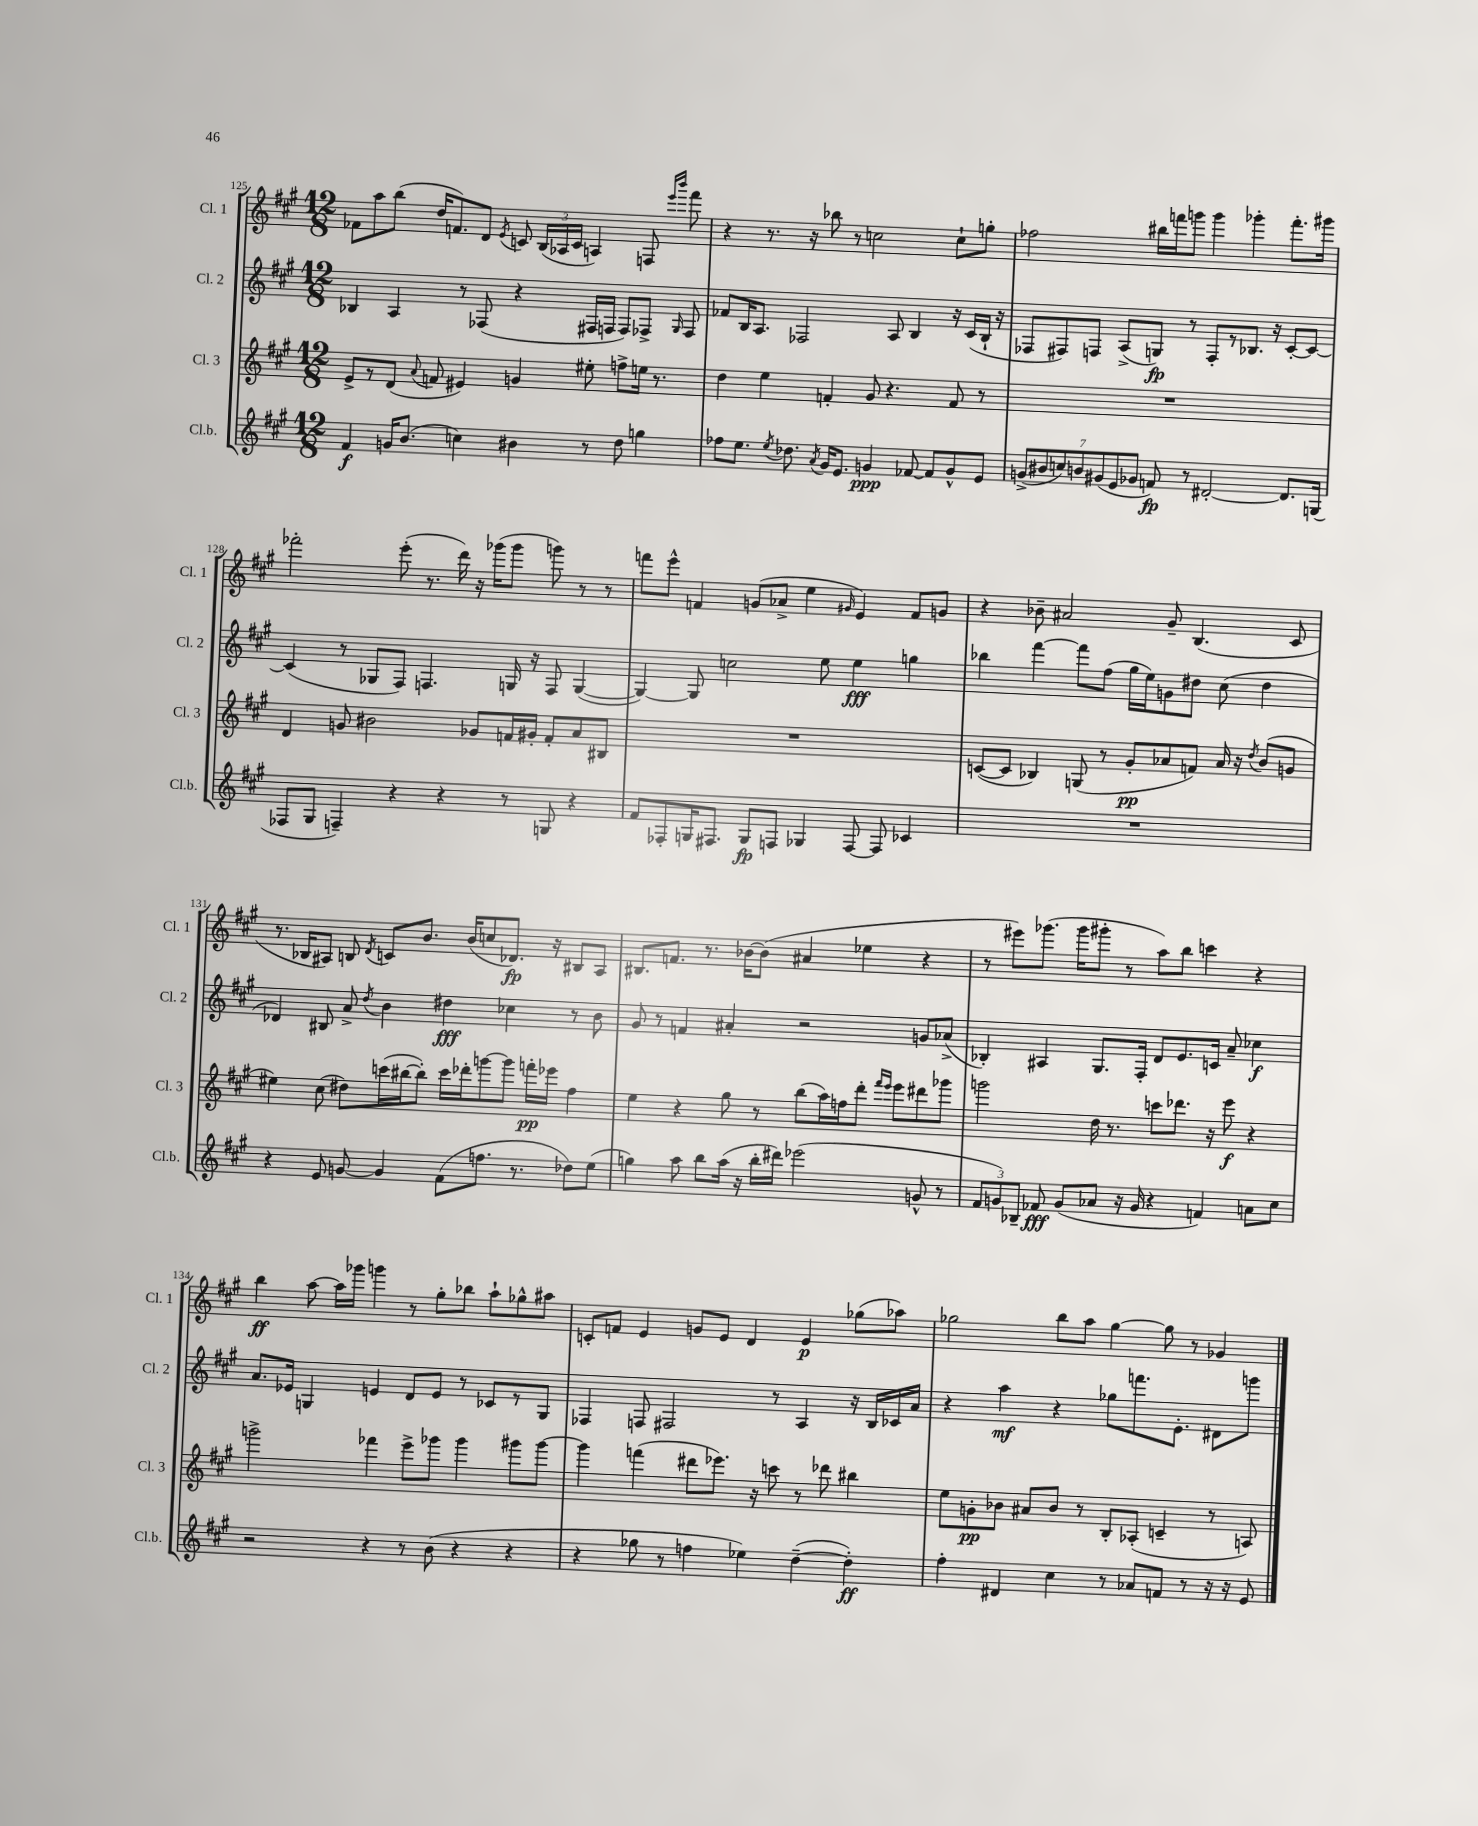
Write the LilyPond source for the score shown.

<<
\new StaffGroup <<
\new Staff = "s0" \with { instrumentName = "Cl. 1" shortInstrumentName = "Cl. 1" } {
    \clef treble \key a \major \numericTimeSignature \time 12/8
    \autoBeamOff fes'8[ a''8 b''8]( d''16[ f'8.) d'8] \acciaccatura { e'8 } c'8 \tuplet 3/2 { b16[( aes16 c'16] } a4) f8 \grace { e'''16[ b'''16] } fis'''8 |
    r4 r8. r16 bes''8 r8 c''2 c''8[-! g''8]-. |
    fes''2 bis''16[ f'''16 g'''8] g'''4 ges'''4-. f'''8.[-. gis'''16] |
    fes'''2-. e'''8-.( r8. d'''16) r16 ges'''16[( ges'''8] g'''8) r8 r8 |
    f'''8[ e'''8]-^ f'4 g'8[( aes'8]-> e''4 \grace { gis'16 } e'4) f'8[ g'8] |
    r4 bes'8-- ais'2 gis'8-- b4.( cis'8 |
    r8. bes16[ ais8]) b8 \acciaccatura { d'8 } c'8[ b'8.] b'16[( c''8 des'8.]\fp) r16 bis8[ ais8] |
    bis8.[ f'8.] r8. bes'16[~ bes'8]( ais'4 ees''4 r4 |
    r8 eis'''8[) ges'''8.]( ges'''16[ gis'''8]-. r8 a''8[) b''8] c'''4 r4 |
    b''4\ff a''8~ a''16[ ges'''16] g'''4 r8 gis''8[-. bes''8] a''8[-! ges''8-^ ais''8] |
    c'8[-. f'8] e'4 g'8[ e'8] d'4 e'4\p ges''8[( aes''8]) |
    ges''2 b''8[ a''8] ges''4~ ges''8 r8 ges'4 \bar "|." |
}
\new Staff = "s1" \with { instrumentName = "Cl. 2" shortInstrumentName = "Cl. 2" } {
    \clef treble \key a \major \numericTimeSignature \time 12/8
    \autoBeamOff bes4 a4 r8 fes8( r4 fis16[ f16] f8[) fes8]-> \grace { gis16 } fes8 |
    fes'8[ b16 a8.] fes2 a8 b4 r16 cis'16[( b16]-! r16 |
    fes8[ fis8) f8] a8[->( g8]\fp) r8 f8[-. r8 bes8.] r16 cis'8[~-. cis'8]~ |
    cis'4( r8 ges8[ fis8]) f4. g16 r16 f8 g4~( |
    g4~) g8 c''2 e''8 e''4\fff g''4 |
    bes''4 fis'''4~ fis'''8[ fis''8]( gis''16[ e''16) g'8 dis''8] cis''8( dis''4 |
    des'4) bis8 a'8-> \acciaccatura { d''8 } b'4 dis''4\fff ces''4 r8 b'8 |
    gis'8 r8 f'4 ais'4-. r2 g'8[ aes'8]->( |
    bes4-.) ais4 gis8.[ fis16]-. d'8[ e'8. c'16] a'8-- ces''4\f |
    a'8.[ ees'16] g4 e'4 d'8[ e'8] r8 ces'8[ r8 g8] |
    fes4 f8 fis2 r8 a4 r16 b16[ ces'16 a'16] |
    r4 a''4\mf r4 ges''8[ f'''8. e'8.]-. dis'8[ g'''8] \bar "|." |
}
\new Staff = "s2" \with { instrumentName = "Cl. 3" shortInstrumentName = "Cl. 3" } {
    \clef treble \key a \major \numericTimeSignature \time 12/8
    \autoBeamOff e'8[-> r8 d'8]( \appoggiatura { a'8 } f'8 eis'4) g'4 eis''8-. f''8[-> e''16] r8. |
    d''4 e''4 f'4-. gis'8 r4. f'8 r8 |
    R1. |
    d'4 g'8 bis'2 ges'8[ f'16 gis'16]-. f'8[-. a'8 bis8] |
    R1. |
    c'8[~( c'8] bes4) g8( r8 gis'8[-.\pp aes'8 f'8]) aes'16 r16 \acciaccatura { d''8 } b'8[( g'8] |
    eis''4) cis''8( dis''8[) c'''16( bis''16~ bis''8]-.) c'''16[ des'''16-. g'''8~ g'''8] f'''16[-.\pp ees'''16] fis''4 |
    e''4 r4 gis''8 r8 b''8[( a''16) f''16 d'''8]-. \grace { fis'''16[ e'''16] } e'''8[ dis'''8 ges'''8] |
    g'''2 d''16 r8. c'''8[ des'''8.] r16 e'''8\f r4 |
    g'''2-> fes'''4 e'''8[-> ges'''8] ges'''4 gis'''8[ gis'''8]~ |
    gis'''4 f'''4( dis'''8[ ees'''8.]) r16 c'''8 r8 des'''8 bis''4 |
    e''8[ g'8-.\pp bes'8] ais'8[ bes'8] r8 b8[-. aes8]-.( c'4-- r8 a8) \bar "|." |
}
\new Staff = "s3" \with { instrumentName = "Cl.b." shortInstrumentName = "Cl.b." } {
    \clef treble \key a \major \numericTimeSignature \time 12/8
    \autoBeamOff fis'4\f g'16[ b'8.]( c''4) bis'4 r8 d''8 g''4 |
    fes''8[ e''8.] \acciaccatura { e''8 } des''8. \acciaccatura { a'8 } gis'16[ e'8.] g'4\ppp fes'8~ fes'8[ g'8-^ e'8] |
    \tuplet 7/4 { g'8[->( bis'8 c''8) b'8 gis'8( e'8 ges'8] } f'8\fp) r8 dis'2~-. dis'8.[ g16]( |
    fes8[ gis8] f4--) r4 r4 r8 g8 r4 |
    fis'8[ fes8-. g16 fis8.] g8[\fp f8] ges4 f8~ f8 ces'4 |
    R1. |
    r4 e'8 g'8~ g'4 fis'8[( f''8.] r8. des''8[) e''8]( |
    g''4) a''8 b''8[ a''16]( r16 b''16[-. dis'''16]) ees'''2( g'8-^ r8 |
    \tuplet 3/2 { fis'8[ g'8) bes8]-- } fes'8\fff g'8[( aes'8] r16 g'16 r4 f'4) a'8[ cis''8] |
    r2 r4 r8 b'8( r4 r4 |
    r4 ges''8 r8 f''4 ees''4) d''4~--( d''4-.\ff) |
    fis''4-. dis'4 cis''4 r8 aes'8[ f'8] r8 r16 r16 e'8 \bar "|." |
}
>>
>>
\layout { \context { \Score currentBarNumber = #125 } }
